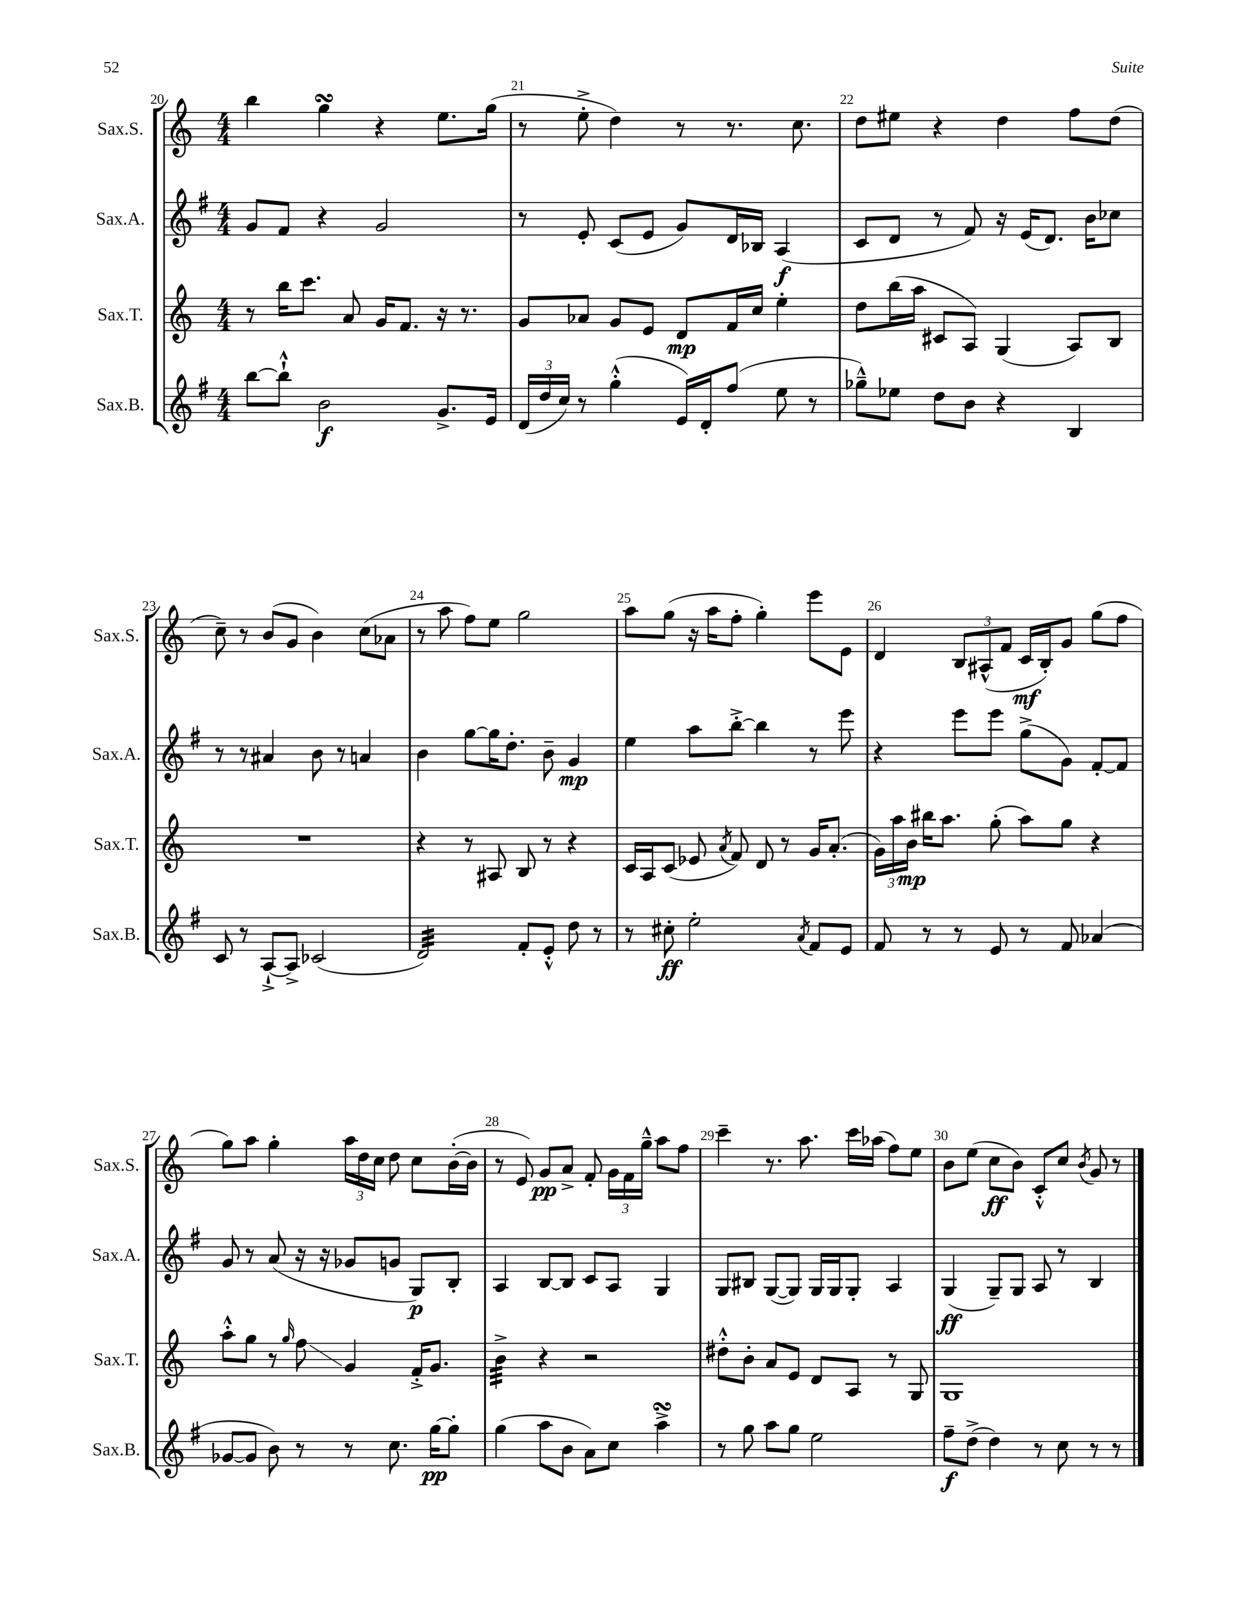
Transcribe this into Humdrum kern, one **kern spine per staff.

**kern	**kern	**kern	**kern
*staff4	*staff3	*staff2	*staff1
*clefG2	*clefG2	*clefG2	*clefG2
*k[f#]	*k[]	*k[f#]	*k[]
*M4/4	*M4/4	*M4/4	*M4/4
[8bb	8r	8g	4bb
8bb`^^]	16bb	8f#	.
.	8.ccc	.	.
2b	.	4r	4gg
.	8a	.	.
.	16g	2g	4r
.	8.f	.	.
8.g^	16r	.	8.ee
.	8.r	.	.
16e	.	.	(16gg
=	=	=	=
(24d	8g	8r	8r
24dd	.	.	.
24cc)	.	.	.
8r	8a-	8e'	8ee'^
(4gg'^^	8g	(8c	4dd)
.	8e	8e	.
16e)	8d	8g)	8r
16d'	.	.	.
(8ff#	16f	16d	8.r
.	16cc	16B-	.
8ee	4ee'	(4A	.
.	.	.	8.cc
8r	.	.	.
=	=	=	=
8gg-~^^)	8dd	8c	8dd
8ee-	(16bb	8d	8ee#
.	16aa	.	.
8dd	8c#	8r	4r
8b	8A)	8f#)	.
4r	(4G	16r	4dd
.	.	(16e	.
.	.	8.d)	.
4B	8A)	.	8ff
.	.	16b	.
.	8B	8cc-	(8dd
=	=	=	=
8c	1r	8r	8cc~)
8r	.	8r	8r
[8A`^	.	4a#	(8b
8A^]	.	.	8g
(2c-	.	8b	4b)
.	.	8r	.
.	.	4a	(8cc
.	.	.	8a-
=	=	=	=
2d)	4r	4b	8r
.	.	.	8aa
.	8r	[8gg	8ff)
.	8A#	16gg]	8ee
.	.	8.dd'	.
8f#'	8B	.	2gg
8e'^^	8r	8b~	.
8dd	4r	4g	.
8r	.	.	.
=	=	=	=
8r	16c	4ee	8aa
.	16A	.	.
8cc#'	(8c	.	(8gg
2ee'	8e-	8aa	16r
.	.	.	16aa
.	8qa	.	.
.	8f)	[8bb'^	8ff'
.	8d	4bb]	4gg')
.	8r	.	.
8qa	.	.	.
8f#	16g	8r	8eee
.	(8.a'	.	.
8e	.	8eee	8e
=	=	=	=
8f#	24g)	4r	4d
.	24aa	.	.
.	24b	.	.
8r	16bb#	.	.
.	8.aa	.	.
8r	.	8eee	12B
.	.	.	(12A#^^
8e	(8gg'	8eee	.
.	.	.	12f
8r	8aa)	(8gg^	16c
.	.	.	16B')
8f#	8gg	8g)	8g
(4a-	4r	[8f#'	(8gg
.	.	8f#]	8ff
=	=	=	=
[8g-	8aa'^^	8g	8gg)
8g-]	8gg	8r	8aa
8b)	8r	(8a	4gg'
.	16qqgg	.	.
8r	8ff	16r	.
.	.	16r	.
8r	4g	8g-	24aa
.	.	.	24dd
.	.	.	24cc
8.cc	.	8g	8dd
.	16f'^	8G)	8cc
[16gg	8.g	.	.
8gg']	.	8B'	([16b'
.	.	.	16b]
=	=	=	=
(4gg	4b^	4A	8r
.	.	.	8e)
8aa	4r	[8B	8g
8b	.	8B]	8a^
8a)	2r	8c	8f'
8cc	.	8A	24g
.	.	.	24f
.	.	.	24gg~^^
4aa^	.	4G	8aa
.	.	.	8ff
=	=	=	=
8r	8dd#'^^	8G	4ccc~
8gg	8b'	8B#	.
8aa	8a	([8G	8.r
8gg	8e	8G])	.
.	.	.	8.aa
2ee	8d	16G	.
.	.	16G	.
.	8A	8G'	16ccc
.	.	.	(16aa-
.	8r	4A	8ff)
.	8G	.	8ee
=	=	=	=
8ff#~	1G	(4G	8b
(8dd^	.	.	(8ee
4dd)	.	8G~)	8cc
.	.	8G	8b)
8r	.	8A	8c'^^
8cc	.	8r	8cc
.	.	.	8qb
8r	.	4B	8g
8r	.	.	8r
==	==	==	==
*-	*-	*-	*-
